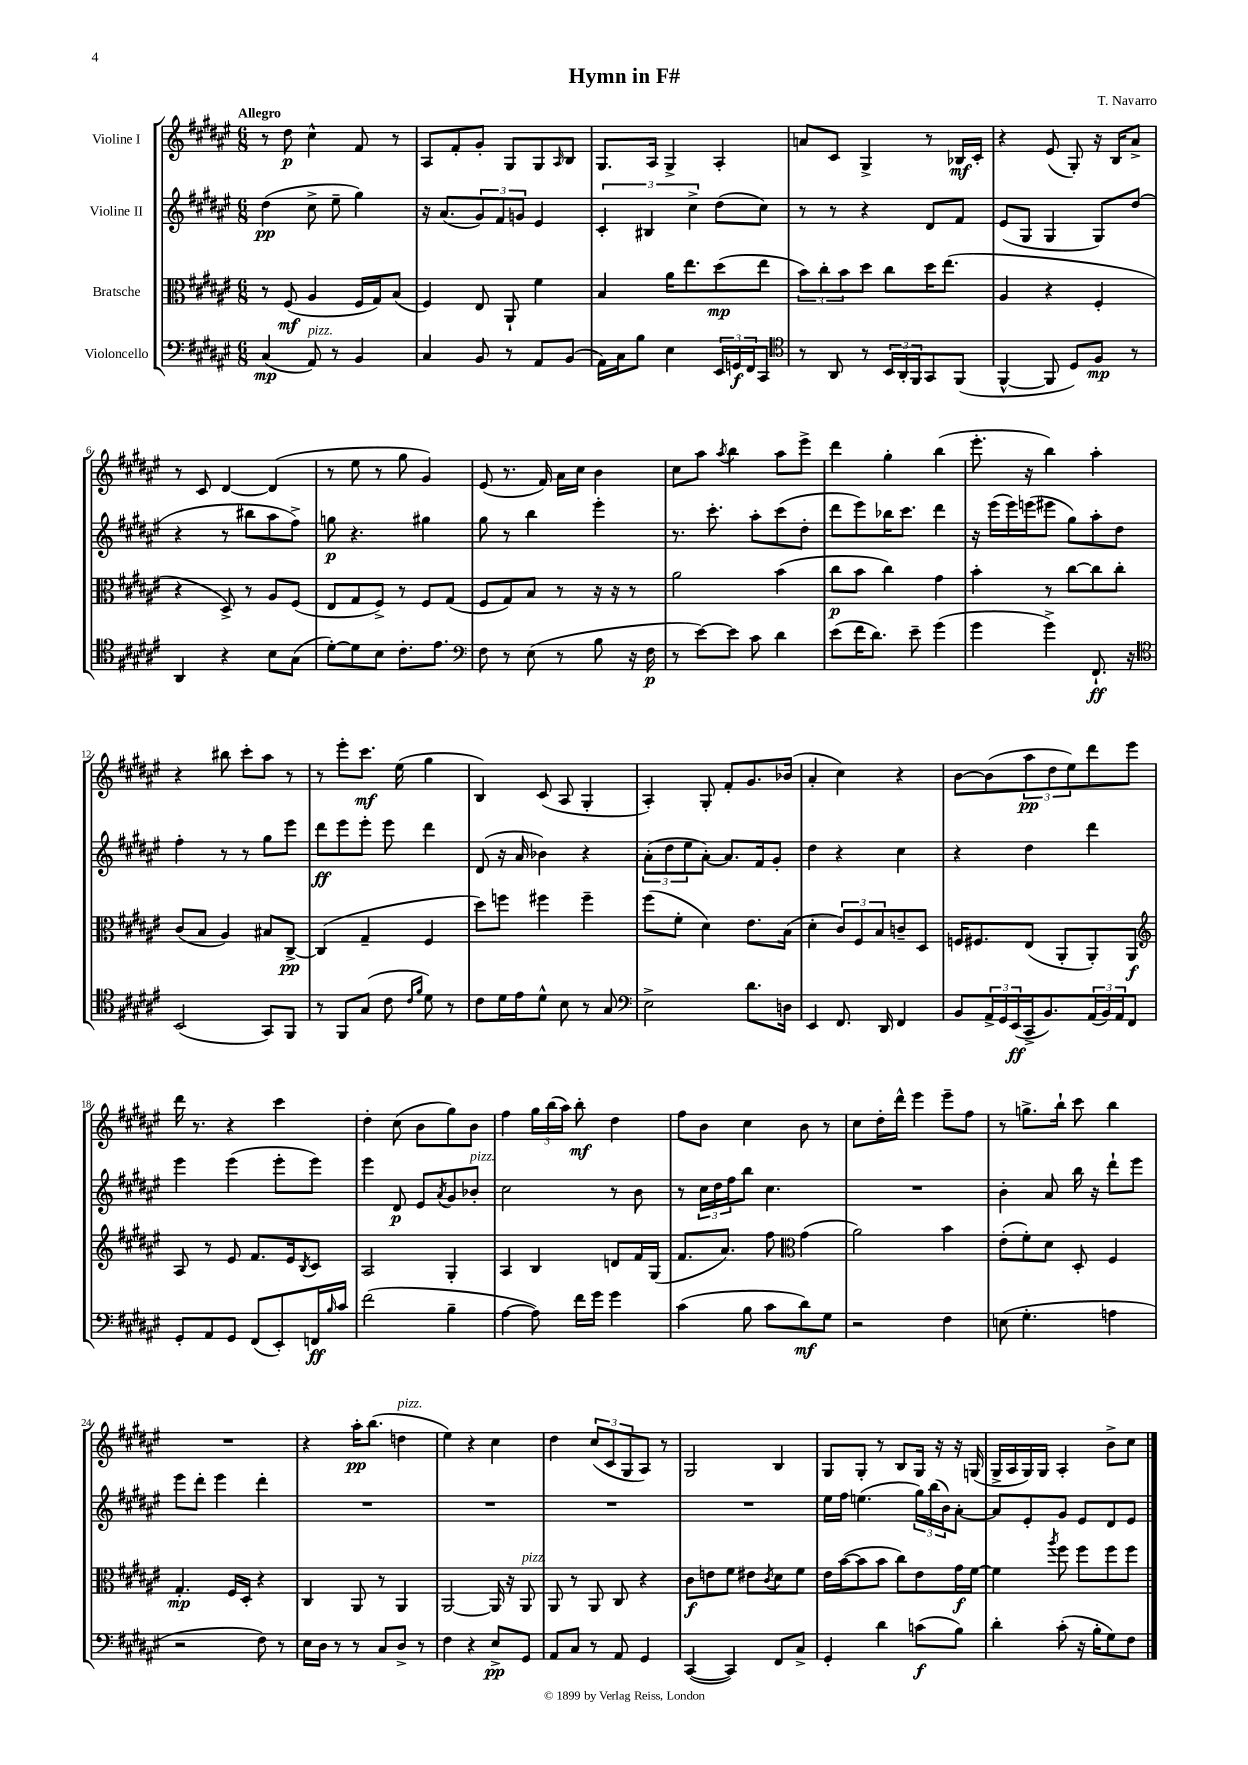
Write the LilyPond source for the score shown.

\header { title = "Hymn in F#" composer = "T. Navarro" }
<<
\new StaffGroup <<
\new Staff = "s0" \with { instrumentName = "Violine I" } {
    \clef treble \key fis \major \numericTimeSignature \time 6/8 \tempo "Allegro"
    r8 dis''8\p cis''4-^ fis'8 r8 |
    ais8 fis'8-. gis'8-. gis8 gis8 \grace { ais16 } b8 |
    gis8. ais16 gis4-> ais4-. |
    a'8 cis'8 gis4-> r8 bes16\mf cis'16-. |
    r4 eis'8( gis8-.) r16 b16 ais'8-> |
    r8 cis'8 dis'4~ dis'4( |
    r8 eis''8 r8 gis''8 gis'4) |
    eis'8( r8. fis'16) ais'16 cis''16 b'4 |
    cis''8 ais''8 \acciaccatura { ais''8 } b''4 ais''8 eis'''8-> |
    dis'''4 gis''4-. b''4( |
    eis'''8.-. r16 b''4) ais''4-. |
    r4 bis''8 cis'''8-. ais''8 r8 |
    r8 eis'''8-. cis'''8.\mf eis''16( gis''4 |
    b4) cis'8( ais8 gis4-. |
    ais4-.) gis8-. fis'8-. gis'8. bes'16( |
    ais'4-. cis''4) r4 |
    b'8~ b'8( \tuplet 3/2 { ais''8\pp dis''8 eis''8) } dis'''8 eis'''8 |
    dis'''16 r8. r4 cis'''4 |
    dis''4-. cis''8( b'8 gis''8) b'8 |
    fis''4 \tuplet 3/2 { gis''16 b''16( ais''16) } b''8-.\mf dis''4 |
    fis''8 b'8 cis''4 b'8 r8 |
    cis''8 dis''16-. dis'''16-^ eis'''4 eis'''8-- fis''8 |
    r8 g''8.-> b''16-! cis'''8 b''4 |
    R2. |
    r4 ais''16-.\pp b''8.( d''4^\markup { \italic "pizz." } |
    eis''4) r4 cis''4 |
    dis''4 \tuplet 3/2 { cis''8( cis'8 gis8 } ais8) r8 |
    gis2 b4 |
    gis8 gis8-. r8 b8 gis16 r16 r16 g16( |
    gis16-> ais16 gis16) gis16 ais4-. b'8-> cis''8 \bar "|." |
}
\new Staff = "s1" \with { instrumentName = "Violine II" } {
    \clef treble \key fis \major \numericTimeSignature \time 6/8
    dis''4\pp( cis''8-> eis''8-- gis''4) |
    r16 ais'8.( \tuplet 3/2 { gis'8) fis'8 g'8 } eis'4 |
    \tuplet 3/2 { cis'4-. bis4 cis''4-> } dis''8( cis''8) |
    r8 r8 r4 dis'8 fis'8 |
    eis'8( gis8 gis4 gis8) dis''8( |
    r4 r8 bis''8 ais''8 fis''8->) |
    g''8\p r4. gis''4 |
    gis''8 r8 b''4 eis'''4-. |
    r8. cis'''8.-. ais''8-. cis'''8( dis''8-. |
    dis'''8 eis'''8) bes''16 cis'''8. dis'''4 |
    r16 eis'''16( eis'''16) e'''16( eis'''8 gis''8) ais''8-. dis''8 |
    fis''4-. r8 r8 gis''8 eis'''8 |
    dis'''8\ff eis'''8 eis'''8-. eis'''8 dis'''4 |
    dis'8( r16 ais'16 bes'4) r4 |
    \tuplet 3/2 { ais'8-.( dis''8 eis''8 } ais'8~-.) ais'8. fis'16 gis'8-. |
    dis''4 r4 cis''4 |
    r4 dis''4 dis'''4 |
    eis'''4 eis'''4( eis'''8-. eis'''8) |
    eis'''4 dis'8\p eis'8 \acciaccatura { ais'8 } gis'8 bes'8-.^\markup { \italic "pizz." } |
    cis''2 r8 b'8 |
    r8 \tuplet 3/2 { cis''16 dis''16 fis''16 } b''8 cis''4. |
    R2. |
    b'4-. ais'8 b''16 r16 dis'''8-! eis'''8 |
    eis'''8 dis'''8-. eis'''4 dis'''4-. |
    R2. |
    R2. |
    R2. |
    R2. |
    eis''16 fis''16 e''4.( \tuplet 3/2 { gis''16) b''16( b'16) } ais'8~-. |
    ais'8 eis'8-. gis'8 eis'8 dis'8 eis'8 \bar "|." |
}
\new Staff = "s2" \with { instrumentName = "Bratsche" } {
    \clef alto \key fis \major \numericTimeSignature \time 6/8
    r8 fis8\mf( ais4 fis16 gis16) b8( |
    fis4) eis8 ais,8-! fis'4 |
    b4 ais'16 eis''8. dis''8\mp( eis''8 |
    \tuplet 3/2 { b'8) cis''8-. b'8 } dis''8 cis''8 dis''16 eis''8.( |
    ais4 r4 fis4-. |
    r4 dis8->) r8 ais8 fis8( |
    eis8 gis8 fis8->) r8 fis8 gis8( |
    fis8 gis8) b8 r8 r16 r16 r8 |
    ais'2 b'4( |
    cis''8\p b'8 cis''4) gis'4 |
    b'4-. r8 cis''8~ cis''8 cis''8-. |
    cis'8( b8 ais4) bis8 cis8~->\pp |
    cis4( gis4-- fis4 |
    dis''8) f''8 fis''4 fis''4-- |
    fis''8( fis'8-. dis'4) eis'8. b16( |
    dis'4-. \tuplet 3/2 { cis'8) fis8 b8 } c'8-- dis8 |
    f16 fis8. eis8( ais,8-. ais,8-.) ais,8\f |
    \clef treble ais8 r8 eis'8 fis'8. eis'16 \acciaccatura { b8 } cis'8 |
    ais2 gis4-. |
    ais4 b4 d'8 fis'16 gis16( |
    fis'8. ais'8.) fis''8 \clef alto gis'4( |
    ais'2) b'4 |
    eis'8-.( fis'8-.) dis'8 dis8-. fis4 |
    gis4.-.\mp fis16 dis16-. r4 |
    cis4 ais,8 r8 ais,4 |
    ais,2~ ais,16 r16 ais,8^\markup { \italic "pizz." } |
    ais,8 r8 ais,8 cis8 r4 |
    cis'8\f e'8 fis'8 eis'8 \acciaccatura { cis'8 } dis'8 fis'8 |
    eis'16 b'16~( b'8 b'8 cis''8) eis'8 gis'16\f fis'16~ |
    fis'4 \acciaccatura { ais''8 } fis''8 fis''8 fis''8 fis''8 \bar "|." |
}
\new Staff = "s3" \with { instrumentName = "Violoncello" } {
    \clef bass \key fis \major \numericTimeSignature \time 6/8
    cis4\mp( ais,8^\markup { \italic "pizz." }) r8 b,4 |
    cis4 b,8 r8 ais,8 b,8( |
    ais,16) cis16 b8 eis4 \tuplet 3/2 { eis,16 g,16\f fis,16 } cis,8 |
    \clef tenor r8 ais,8 r8 \tuplet 3/2 { b,16 ais,16-. fis,16 } gis,8 fis,8( |
    fis,4~-^ fis,8 dis8) fis8\mp r8 |
    ais,4 r4 b8 gis8( |
    dis'8~-.) dis'8 b8 cis'8.-. eis'8. |
    \clef bass fis8 r8 eis8( r8 b8 r16 fis16\p |
    r8 eis'8~) eis'8 cis'8 dis'4 |
    eis'8( fis'16 dis'8.) eis'8-- gis'4( |
    gis'4 gis'4->) fis,8.-!\ff r16 |
    \clef tenor b,2( gis,8) fis,8 |
    r8 fis,8 gis8( cis'8 \grace { cis'16 fis'16 } dis'8) r8 |
    cis'8 dis'16 eis'16 dis'8-^ b8 r8 gis8 |
    \clef bass eis2-> dis'8. d16 |
    eis,4 fis,8. dis,16 fis,4 |
    b,8 \tuplet 3/2 { ais,16-> gis,16 eis,16\ff( } cis,16-> b,8.) \tuplet 3/2 { ais,16( b,16) ais,16 } fis,8 |
    gis,8-. ais,8 gis,8 fis,8( eis,8-.) f,16\ff \grace { b16 } cis'16 |
    fis'2( b4-- |
    ais4~ ais8) fis'16 gis'16 gis'4 |
    cis'4( b8 cis'8 dis'8\mf) gis8 |
    r2 fis4 |
    e8( gis4.-. a4 |
    r2 fis8) r8 |
    eis16 dis16 r8 r8 cis8 dis8-> r8 |
    fis4 r4 eis8->\pp gis,8 |
    ais,8 cis8 r8 ais,8 gis,4 |
    cis,4~( cis,4) fis,8 cis8-> |
    gis,4-. dis'4 c'8\f( b8) |
    dis'4-. cis'8-.( r16 b16-. gis8) fis8 \bar "|." |
}
>>
>>
